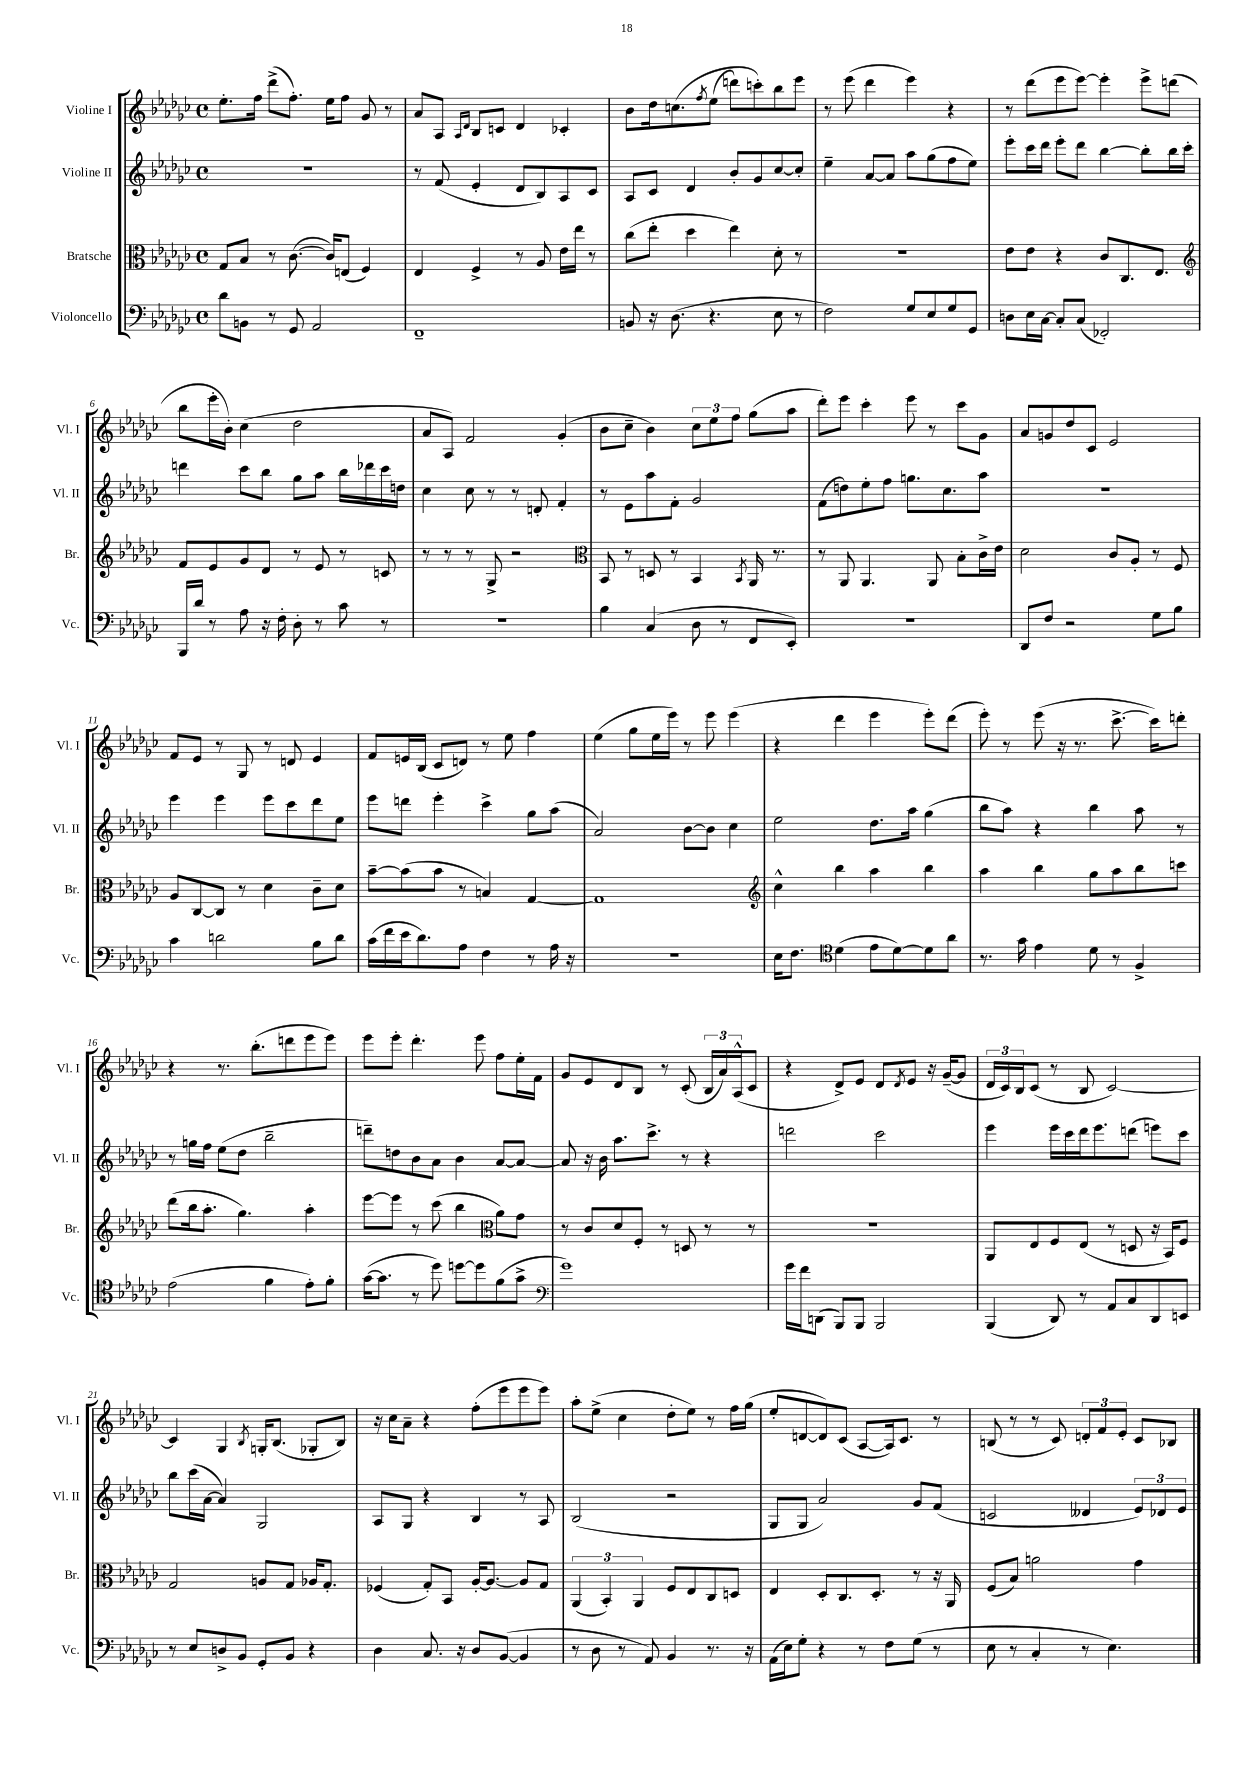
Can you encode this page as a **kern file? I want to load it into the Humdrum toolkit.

**kern	**kern	**kern	**kern
*staff4	*staff3	*staff2	*staff1
*clefF4	*clefC3	*clefG2	*clefG2
*k[b-e-a-d-g-c-]	*k[b-e-a-d-g-c-]	*k[b-e-a-d-g-c-]	*k[b-e-a-d-g-c-]
*M4/4	*M4/4	*M4/4	*M4/4
*met(c)	*met(c)	*met(c)	*met(c)
8d-	8G-	1r	8.ee-'
8BB	8B-	.	.
.	.	.	16ff
8r	8r	.	(8ddd-^
8GG-	([8.c-	.	8.ff')
2AA-	.	.	.
.	16c-])	.	16ee-
.	(8E	.	8ff
.	4F)	.	8g-
.	.	.	8r
=	=	=	=
1FF~	4E-	8r	8a-
.	.	(8f	8A-
.	.	.	16qqA-
.	.	.	16qqd-
.	4F^	4e-'	8B-
.	.	.	8c
.	8r	8d-	4d-
.	8A-	8B-)	.
.	16e-	8A-	4c-'
.	16ee-	.	.
.	8r	8c-	.
=	=	=	=
8BB	(8cc-	8A-	8b-
16r	8ee-'	8c-	16dd-
(8.D-	.	.	&(8.cc
.	4dd-	4d-	.
.	.	.	8qff
4.r	.	.	(8ee-
.	4ee-)	8b-'	8ddd)
.	.	8g-	8ccc'&)
8E-	8d-'	[8cc-	8bb-
8r	8r	8cc-']	8eee-
=	=	=	=
2F)	1r	4ee-~	8r
.	.	.	(8eee-
.	.	[8a-	4ddd-
.	.	8a-]	.
8G-	.	8aa-	4eee-)
8E-	.	(8gg-	.
8G-	.	8ff	4r
8GG-	.	8ee-)	.
=	=	=	=
8D	8e-	8eee-'	8r
16E-	8e-	16ccc-	(8ddd-
[16C-	.	16ddd-	.
8C-']	4r	8eee-'	8eee-
(8C-	.	8ddd-	[8eee-)
2FF-')	8c-	[4bb-	4eee-']
.	8.C-	.	.
.	.	8bb-']	8eee-^
.	8.E-	.	.
.	.	16bb-	(8ddd
.	.	16ccc-'	.
=	=	=	=
*	*clefG2	*	*
16BBB-	8f	4ddd	8bb-
16d-	.	.	.
8r	8e-	.	16eee-'
.	.	.	16b-')
8A-	8g-	8ccc-	(4cc-
16r	8d-	8bb-	.
16F'	.	.	.
8D-'	8r	8gg-	2dd-
8r	8e-	8aa-	.
8c-	8r	16bb-	.
.	.	16ddd-	.
8r	8c	16ccc-	.
.	.	16dd	.
=	=	=	=
1r	8r	4cc-	8a-
.	8r	.	8A-)
.	8r	8cc-	2f
.	8G-^	8r	.
.	2r	8r	.
.	.	8d'	.
.	.	4f'	(4g-'
=	=	=	=
*	*clefC3	*	*
4B-	8BB-	8r	8b-
.	8r	8e-	8cc-~
(4C-	8D	8aa-	4b-)
.	8r	8f'	.
8D-	4BB-	2g-	12cc-
.	.	.	12ee-
8r	.	.	.
.	.	.	12ff
.	8qBB-	.	.
8FF	16AA-	.	(8gg-
.	8.r	.	.
8EE-')	.	.	8aa-
=	=	=	=
1r	8r	(8f	8ddd-')
.	8AA-	8dd)	8eee-
.	4.AA-	8ee-'	4ccc-'
.	.	8ff	.
.	.	8.gg	8eee-
.	8AA-	.	8r
.	.	8.cc-	.
.	8B-'	.	8ccc-
.	16c-^	8aa-	8g-
.	16e-	.	.
=	=	=	=
8DD-	2d-	1r	8a-
8F	.	.	8g
2r	.	.	8dd-
.	.	.	8c-
.	8c-	.	2e-
.	8A-'	.	.
8G-	8r	.	.
8B-	8F	.	.
=	=	=	=
4c-	8A-	4eee-	8f
.	[8C-	.	8e-
2d	8C-]	4eee-	8r
.	8r	.	8G-
.	4d-	8eee-	8r
.	.	8ccc-	8d
8B-	8c-~	8ddd-	4e-
8d	8d-	8ee-	.
=	=	=	=
(16c-	[8b-~	8eee-	8f
16f	.	.	.
16e-	(8b-]	8ddd	16e
8.d-)	.	.	(16B-
.	8b-	4eee-'	8c-
8A-	8r	.	8d)
4F	4B)	4ccc-^	8r
.	.	.	8ee-
8r	[4G-	8gg-	4ff
16A-	.	(8aa-	.
16r	.	.	.
=	=	=	=
1r	1G-]	2a-)	(4ee-
.	.	.	8gg-
.	.	.	16ee-
.	.	.	16eee-)
.	.	[8b-	8r
.	.	8b-]	8eee-
.	.	4cc-	(4eee-
=	=	=	=
*	*clefG2	*	*
16E-	4cc-^^	2ee-	4r
8.F	.	.	.
*clefC4	*	*	*
(4d-	4bb-	.	4ddd-
8e-	4aa-	8.dd-	4eee-
[8d-)	.	.	.
.	.	16aa-	.
8d-]	4bb-	(4gg-	8eee-')
8a-	.	.	(8ddd-
=	=	=	=
8.r	4aa-	8bb-	8eee-')
.	.	8aa-)	8r
16g-	.	.	.
4e-	4bb-	4r	(8eee-
.	.	.	16r
.	.	.	8.r
8d-	8gg-	4bb-	.
8r	8aa-	.	[8.ccc-^
4F^	8bb-	8aa-	.
.	.	.	16ccc-])
.	8ccc	8r	8ddd'
=	=	=	=
(2e-	(8ddd-	8r	4r
.	16bb-	16gg	.
.	8.aa-'	16ff	.
.	.	(8ee-	8.r
.	4.gg-)	8dd-	.
.	.	.	(8.bb-'
4f	.	2bb-~	.
.	.	.	8ddd
8e-')	4aa-'	.	8eee-
8f'	.	.	8eee-)
=	=	=	=
([16g-	[8eee-	8ddd~)	8eee-
8.g-]	.	.	.
.	8eee-]	8dd	8eee-'
8r	8r	8b-	4.ddd-'
8dd-)	(8ccc-	8a-	.
[8dd	4bb-	4b-	.
8dd]	.	.	8eee-
*	*clefC3	*	*
(8f	8a-)	[8a-	8ff
8g-^	8g-	8a-_	16ee-'
.	.	.	16f
=	=	=	=
*clefF4	*	*	*
1g-)	8r	8a-]	8g-
.	8c-	16r	8e-
.	.	16b-	.
.	8d-	8.aa-	8d-
.	8F'	.	8B-
.	.	8.ccc-^	.
.	8r	.	8r
.	8D	8r	(8c-'
.	8r	4r	24B-
.	.	.	24a-)
.	.	.	(24A-^^
.	8r	.	8c-
=	=	=	=
16g-	1r	2ddd	4r
16f	.	.	.
(8DD	.	.	.
8BBB-)	.	.	8d-^)
8BBB-	.	.	8e-
2BBB-	.	2ccc-	8d-
.	.	.	8qd-
.	.	.	8e-
.	.	.	16r
.	.	.	([16g-~
.	.	.	8g-]
=	=	=	=
(4BBB-	8AA-	4eee-	24d-
.	.	.	24c-)
.	.	.	24B-
.	8E-	.	(8c-
8DD-)	8F	16eee-	8r
.	.	16ccc-	.
8r	(8E-	16ddd-	8B-
.	.	8.eee-	.
8AA-	8r	.	[2c-)
8C-	8D	(8ddd	.
8DD-	16r	8eee)	.
.	16BB-)	.	.
8EE	8F	8ccc-	.
=	=	=	=
8r	2G-	8bb-	4c-]
8E-	.	(16ccc-	.
.	.	[16a-	.
8D^	.	4a-])	4G-
8BB-	.	.	.
.	.	.	8qB-
8GG-'	8A	2G-	16G'
.	.	.	(8.B-
8BB-	8G-	.	.
4r	16A-	.	8G-'
.	8.G-'	.	.
.	.	.	8B-)
=	=	=	=
4D-	(4F-	8A-	16r
.	.	.	16cc-
.	.	8G-	8a-~
8.C-	8G-')	4r	4r
.	8BB-	.	.
16r	.	.	.
8D-	[16A-'	4B-	(8ff'
.	8.A-_	.	.
([8BB-	.	.	8eee-
4BB-]	8A-]	8r	8eee-
.	8G-	8A-	8eee-)
=	=	=	=
8r	(6AA-	(2B-	8aa-'
8D-	.	.	(8ee-^
.	6BB-')	.	.
8r	.	.	4cc-
.	6AA-	.	.
8AA-)	.	.	.
4BB-	8F	2r	8dd-'
.	8E-	.	8ee-)
8.r	8C-	.	8r
.	8D	.	16ff
16r	.	.	(16gg-
=	=	=	=
(16AA-	4E-	8G-	8ee-'
16E-)	.	.	.
8G-'	.	8G-	[8d
4r	8D-'	2a-)	8d])
.	8.C-	.	(8c-
8r	.	.	[8A-
.	8.D-'	.	.
8F	.	.	16A-])
.	.	.	8.c-
(8G-	8r	8g-	.
8r	16r	(8f	8r
.	16AA-	.	.
=	=	=	=
8E-	(8F	2c	(8B
8r	8B-)	.	8r
4C-'	2a	.	8r
.	.	.	8c-)
8r	.	4d--	12d'
.	.	.	12f
4.E-)	.	.	.
.	.	.	12e-'
.	4g-	12e-)	8c-
.	.	12d-	.
.	.	.	8B-
.	.	12e-	.
==	==	==	==
*-	*-	*-	*-
